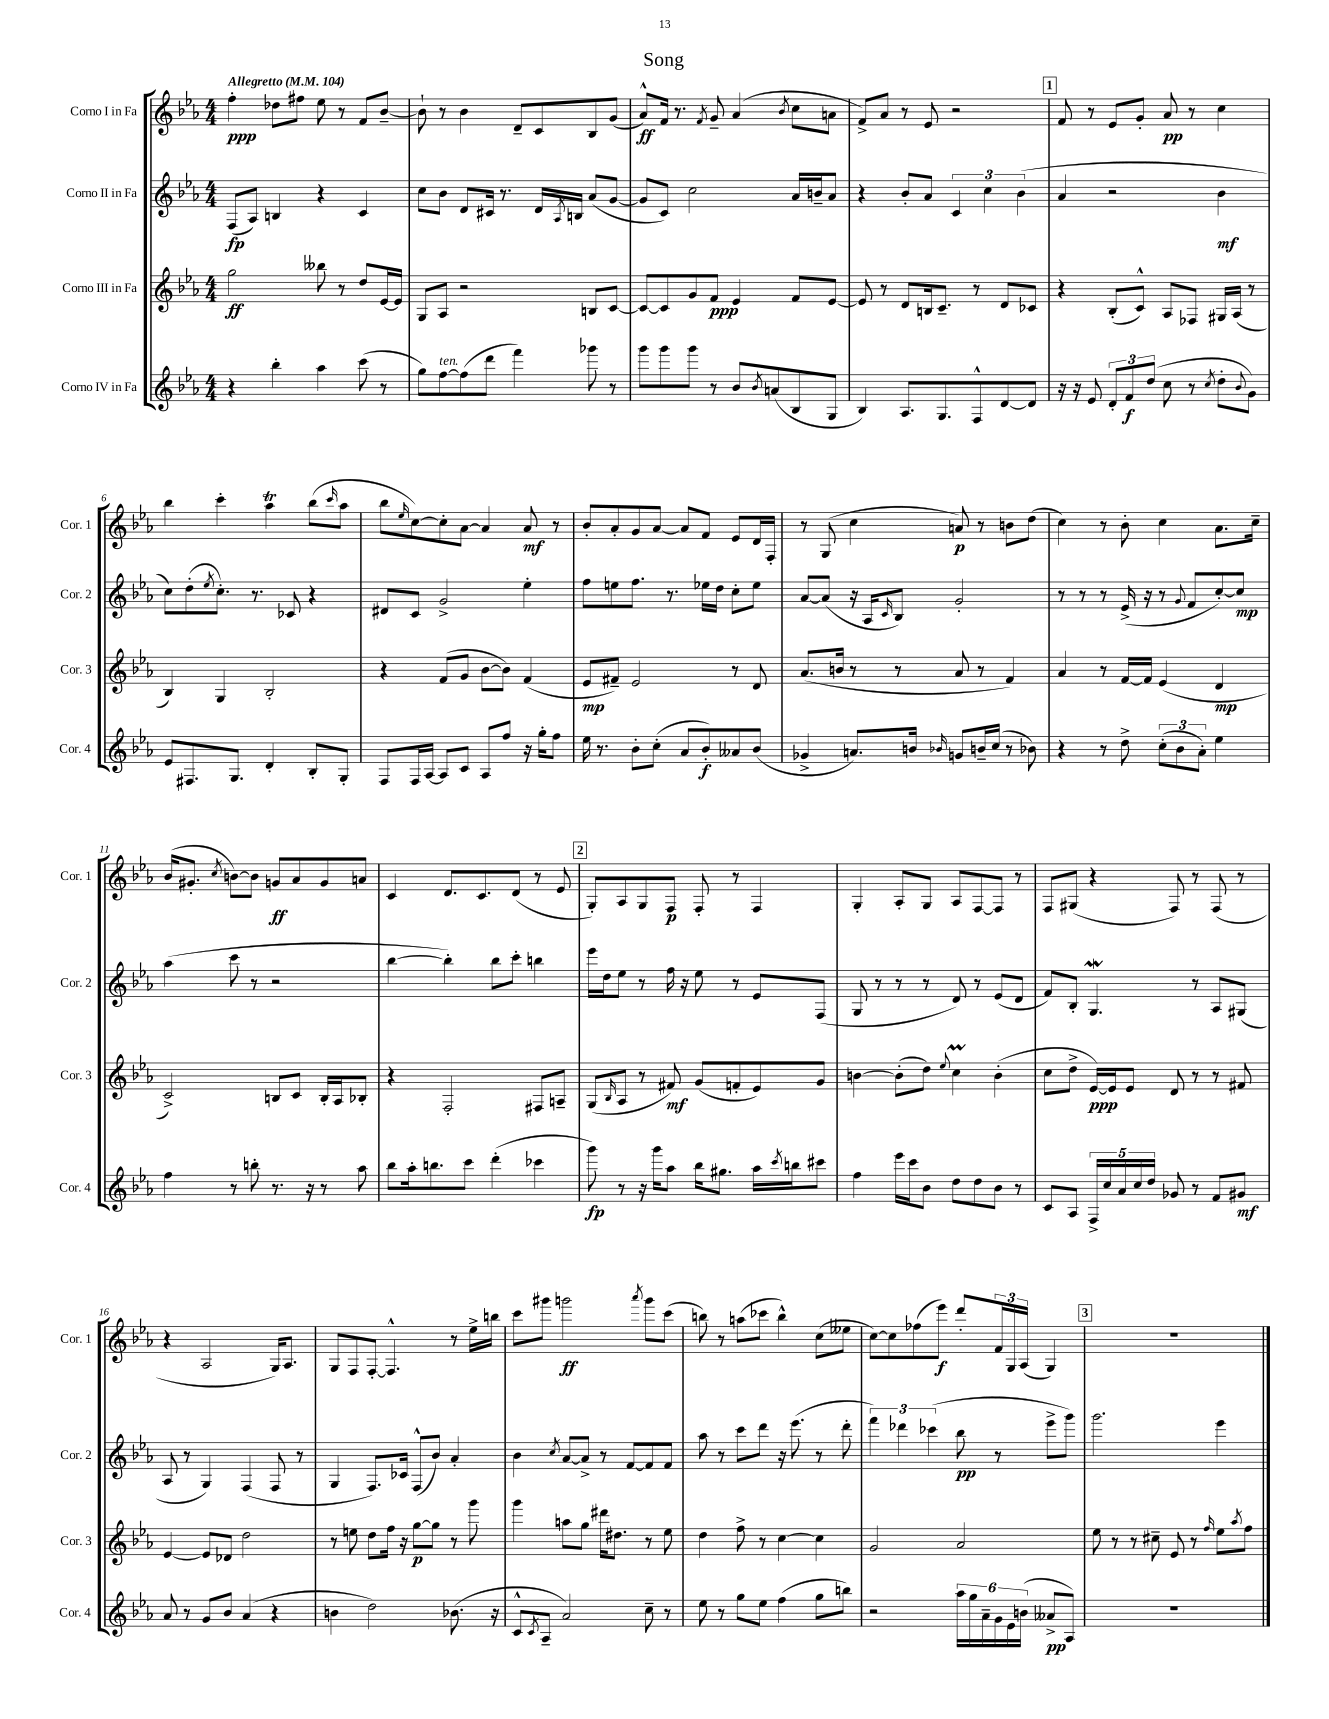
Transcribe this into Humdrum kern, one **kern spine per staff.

**kern	**dynam	**kern	**dynam	**kern	**dynam	**kern	**dynam
*part4	*part4	*part3	*part3	*part2	*part2	*part1	*part1
*staff4	*staff4	*staff3	*staff3	*staff2	*staff2	*staff1	*staff1
*I"Corno IV in Fa	*	*I"Corno III in Fa	*	*I"Corno II in Fa	*	*I"Corno I in Fa	*
*I'Cor. 4	*	*I'Cor. 3	*	*I'Cor. 2	*	*I'Cor. 1	*
*clefG2	*	*clefG2	*	*clefG2	*	*clefG2	*
*k[b-e-a-]	*	*k[b-e-a-]	*	*k[b-e-a-]	*	*k[b-e-a-]	*
*M4/4	*	*M4/4	*	*M4/4	*	*M4/4	*
*MM104	*	*MM104	*	*MM104	*	*MM104	*
=1	=1	=1	=1	=1	=1	=1	=1
!	!	!	!	!	!	!LO:TX:a:B:t=Allegretto	!
4r	.	2gg\	ff	(8F/L	fp	4ff'\	ppp
.	.	.	.	8A-/J)	.	.	.
4bb-'\	.	.	.	4Bn/	.	8dd-X\L	.
.	.	.	.	.	.	8ff#X\J	.
4aa-\	.	8bb--X\	.	4r	.	8ee-\	.
.	.	8r	.	.	.	8r	.
(8ccc\	.	8dd/L	.	4c/	.	8f/L	.
8r	.	[16e-/L	.	.	.	[8b-~/J	.
.	.	16e-/JJ]	.	.	.	.	.
=2	=2	=2	=2	=2	=2	=2	=2
8gg\L)	.	8G/L	.	8cc\L	.	8b-`\]	.
!LO:TX:a:i:t=ten.	!	!	!	!	!	!	!
[8ff\	.	8A-/J	.	8b-\J	.	8r	.
(8ff\]	.	2r	.	8d/L	.	4b-\	.
8ddd\J	.	.	.	16c#X/Jk	.	.	.
.	.	.	.	8.r	.	.	.
4fff\)	.	.	.	.	.	8d~/L	.
.	.	.	.	16d/LL	.	8c/	.
.	.	.	.	8qA-/	.	.	.
.	.	.	.	16Bn/JJ	.	.	.
8ggg-X\	.	8Bn/L	.	(8a-/L	.	8B-/	.
8r	.	[8c/J	.	[8g/J	.	(8g/J	.
=3	=3	=3	=3	=3	=3	=3	=3
8ggg\L	.	8c/L_	.	8g/L]	.	8a-^^/L)	ff
8ggg\	.	8c/]	.	8c/J)	.	16f/Jk	.
.	.	.	.	.	.	8.r	.
8ggg\J	.	8g/	.	2cc\	.	.	.
.	.	.	.	.	.	8qf/	.
8r	.	8f/J	ppp	.	.	8g~/	.
8b-/L	.	4e-/	.	.	.	(4a-/	.
8qb-/	.	.	.	.	.	.	.
(8an/	.	.	.	.	.	.	.
.	.	.	.	.	.	8qb-/	.
8B-/	.	8f/L	.	16a-/LL	.	8cc\L	.
.	.	.	.	16bn~/J	.	.	.
8G/J	.	[8e-/J	.	8a-/J	.	8an\J	.
=4	=4	=4	=4	=4	=4	=4	=4
4B-/)	.	8e-/]	.	4r	.	8f^/L)	.
.	.	8r	.	.	.	8a-/J	.
8.A-/L	.	8d/L	.	8b-'/L	.	8r	.
.	.	16Bn/k	.	8a-/J	.	8e-/	.
8.G/	.	8.c~/J	.	.	.	.	.
.	.	.	.	6c/	.	2r	.
8F^^/	.	8r	.	.	.	.	.
.	.	.	.	6cc\	.	.	.
[8d/	.	8d/L	.	.	.	.	.
.	.	.	.	(6b-\	.	.	.
8d/J]	.	8c-X/J	.	.	.	.	.
!!LO:REH:place=s1:t=1
=5	=5	=5	=5	=5	=5	=5	=5
16r	.	4r	.	4a-/	.	8f/	.
16r	.	.	.	.	.	.	.
8e-/	.	.	.	.	.	8r	.
12d'/L	.	(8B-'/L	.	2r	.	8e-/L	.
12f/	f	.	.	.	.	.	.
.	.	8c^^/J)	.	.	.	8g'/J	.
(12dd/J	.	.	.	.	.	.	.
8cc\	.	8A-/L	.	.	.	8a-/	pp
8r	.	8F-X/J	.	.	.	8r	.
8qcc/	.	.	.	.	.	.	.
8dd'\L	.	16G#X/LL	.	4b-\	mf	4cc\	.
.	.	(16A-/JJ	.	.	.	.	.
8qqb-/	.	.	.	.	.	.	.
8g\J)	.	8r	.	.	.	.	.
!!LO:LB:g=z
=6	=6	=6	=6	=6	=6	=6	=6
8e-/L	.	4B-/)	.	8cc\L)	.	4bb-\	.
8.F#X/	.	.	.	(8dd'\	.	.	.
.	.	.	.	8qee-/	.	.	.
.	.	4G/	.	8.cc'\J)	.	4ccc'\	.
8.G/J	.	.	.	.	.	.	.
.	.	.	.	8.r	.	.	.
4d'/	.	2B-'/	.	.	.	4aa-T\	.
.	.	.	.	8c-X/	.	.	.
8B-'/L	.	.	.	4r	.	(8bb-\L	.
.	.	.	.	.	.	16qqccc/	.
8G'/J	.	.	.	.	.	8aa-\J	.
=7	=7	=7	=7	=7	=7	=7	=7
8F/L	.	4r	.	8d#X/L	.	8bb-\L	.
.	.	.	.	.	.	16qqee-/	.
16F/L	.	.	.	8c/J	.	[8cc\)	.
[16A-/JJ	.	.	.	.	.	.	.
8A-/L]	.	(8f/L	.	2g^/	.	8cc'\]	.
8c/J	.	8g/J	.	.	.	[8a-\J	.
8A-/L	.	[8b-\L	.	.	.	4a-/]	.
8ff/J	.	8b-\J])	.	.	.	.	.
16r	.	(4f/	.	4ee-'\	.	8a-/	mf
16gg'\KL	.	.	.	.	.	.	.
8ff\J	.	.	.	.	.	8r	.
=8	=8	=8	=8	=8	=8	=8	=8
16ee-\	.	8e-/L	mp	8ff\L	.	8b-'/L	.
8.r	.	.	.	.	.	.	.
.	.	8f#X~/J)	.	8een\	.	8a-'/	.
8b-'\L	.	2e-/	.	8.ff\J	.	8g/	.
(8cc'\J	.	.	.	.	.	[8a-/J	.
.	.	.	.	8.r	.	.	.
8a-/L	.	.	.	.	.	8a-/L]	.
8b-'/)	f	.	.	16ee-X\LL	.	8f/J	.
.	.	.	.	16dd\JJ	.	.	.
8a--X/	.	8r	.	8cc'\L	.	8e-/L	.
(8b-/J	.	8d/	.	8ee-\J	.	16d/L	.
.	.	.	.	.	.	16F'/JJ	.
=9	=9	=9	=9	=9	=9	=9	=9
4g-X^/	.	(8.a-/L	.	[8a-/L	.	8r	.
.	.	.	.	(8a-/J]	.	(8G/	.
.	.	16bn/Jk	.	.	.	.	.
8.an/L)	.	8r	.	16r	.	4cc\	.
.	.	.	.	16A-/KL	.	.	.
.	.	.	.	16qqc/	.	.	.
.	.	8r	.	8B-/J)	.	.	.
16bn/Jk	.	.	.	.	.	.	.
16qqb-X/	.	.	.	.	.	.	.
8gn/L	.	8a-/	.	2g'/	.	8an/)	p
16bn~/L	.	8r	.	.	.	8r	.
(16cc/JJ	.	.	.	.	.	.	.
8r	.	4f/)	.	.	.	8bn\L	.
8b-X\)	.	.	.	.	.	(8dd\J	.
=10	=10	=10	=10	=10	=10	=10	=10
4r	.	4a-/	.	8r	.	4cc\)	.
.	.	.	.	8r	.	.	.
8r	.	8r	.	8r	.	8r	.
8dd^\	.	[16f/LL	.	(16e-^/	.	8b-'\	.
.	.	16f/JJ]	.	16r	.	.	.
(12cc'\L	.	(4e-/	.	8r	.	4cc\	.
12b-\	.	.	.	.	.	.	.
.	.	.	.	8qqg/	.	.	.
.	.	.	.	8f/L	.	.	.
12a-'\J)	.	.	.	.	.	.	.
4ee-\	.	4d/	mp	[8cc'/)	.	8.a-\L	.
.	.	.	.	8cc/J]	mp	.	.
.	.	.	.	.	.	16cc~\Jk	.
!!LO:LB:g=z
=11	=11	=11	=11	=11	=11	=11	=11
4ff\	.	2c^/)	.	(4aa-\	.	(16b-/KL	.
.	.	.	.	.	.	8.g#X'/J	.
.	.	.	.	.	.	8qcc/	.
8r	.	.	.	8ccc\	.	[8bn\L)	.
8bbn'\	.	.	.	8r	.	8b\J]	.
8.r	.	8Bn/L	.	2r	.	8gn/L	ff
.	.	8c/J	.	.	.	8a-/	.
16r	.	.	.	.	.	.	.
8r	.	16B'/LL	.	.	.	8g/	.
.	.	16A-/J	.	.	.	.	.
8aa-\	.	8B-X'/J	.	.	.	8an/J	.
=12	=12	=12	=12	=12	=12	=12	=12
8bb-\L	.	4r	.	[4bb-\	.	4c/	.
16aa-'\k	.	.	.	.	.	.	.
8.bbn\	.	.	.	.	.	.	.
.	.	2F'/	.	4bb-'\])	.	8.d/L	.
8ccc\J	.	.	.	.	.	.	.
.	.	.	.	.	.	8.c/	.
(4ddd'\	.	.	.	8bb-\L	.	.	.
.	.	.	.	8ccc'\J	.	(8d/J	.
4ccc-X\	.	8F#X/L	.	4bbn\	.	8r	.
.	.	8An~/J	.	.	.	8e-/	.
!!LO:REH:place=s1:t=2
=13	=13	=13	=13	=13	=13	=13	=13
8ggg\)	fp	(8G/L	.	16eee-\LL	.	8G'/L)	.
.	.	.	.	16dd\J	.	.	.
.	.	16qqB-/	.	.	.	.	.
8r	.	8A-/J	.	8ee-\J	.	8A-/	.
16r	.	8r	.	8r	.	8G/	.
16ggg\KL	.	.	.	.	.	.	.
8aa-\J	.	8f#X/)	mf	16ff\	.	8F/J	p
.	.	.	.	16r	.	.	.
16bb-\KL	.	(8g/L	.	8ee-\	.	8F'/	.
8.gg#X\J	.	.	.	.	.	.	.
.	.	8fn'/	.	8r	.	8r	.
16aa-\LL	.	8e-/)	.	8e-/L	.	4F/	.
8qccc/	.	.	.	.	.	.	.
16bbn\J	.	.	.	.	.	.	.
8ccc#X\J	.	8g/J	.	(8F/J	.	.	.
=14	=14	=14	=14	=14	=14	=14	=14
4ff\	.	[4bn\	.	8G/	.	4G'/	.
.	.	.	.	8r	.	.	.
16eee-\LL	.	(8b'\L]	.	8r	.	8A-'/L	.
16ccc\J	.	.	.	.	.	.	.
8b-\J	.	8dd\J)	.	8r	.	8G/J	.
.	.	8qqee-/	.	.	.	.	.
8dd\L	.	4ccM\	.	8d/)	.	8A-/L	.
8dd\	.	.	.	8r	.	[8F/	.
8b-\J	.	(4b'\	.	(8e-/L	.	8F/J]	.
8r	.	.	.	8d/J	.	8r	.
=15	=15	=15	=15	=15	=15	=15	=15
8c/L	.	8cc\L	.	8f/L)	.	8F/L	.
8A-/J	.	8dd^\J	.	8B-'/J	.	(8G#X/J	.
20F^/LL	.	[16e-/LL)	ppp	4.GW/	.	4r	.
20cc/	.	.	.	.	.	.	.
.	.	16e-/J]	.	.	.	.	.
20a-/	.	.	.	.	.	.	.
.	.	8e-/J	.	.	.	.	.
20cc/	.	.	.	.	.	.	.
20dd/JJ	.	.	.	.	.	.	.
8g-X/	.	8d/	.	.	.	8F/)	.
8r	.	8r	.	8r	.	8r	.
8f/L	.	8r	.	8A-/L	.	(8F/	.
8g#X/J	mf	8f#X/	.	(8G#X/J	.	8r	.
!!LO:LB:g=z
=16	=16	=16	=16	=16	=16	=16	=16
8a-/	.	[4e-/	.	8A-/	.	4r	.
8r	.	.	.	8r	.	.	.
8g/L	.	8e-/L]	.	4G/)	.	2A-/	.
8b-/J	.	8d-X/J	.	.	.	.	.
(4a-/	.	2dd\	.	(4F/	.	.	.
4r	.	.	.	8F/	.	16G/KL)	.
.	.	.	.	.	.	8.A-/J	.
.	.	.	.	8r	.	.	.
=17	=17	=17	=17	=17	=17	=17	=17
4bn\	.	8r	.	4G/	.	8G/L	.
.	.	8een\	.	.	.	8F/	.
2dd\)	.	8dd\L	.	8.F/L)	.	[8F'/J	.
.	.	16ff\Jk	.	.	.	4.F^^/]	.
.	.	16r	.	16c-X/Jk	.	.	.
.	.	[8gg\L	p	(8F^^/L	.	.	.
.	.	8gg\J]	.	8b-/J)	.	.	.
(8.b-X\	.	8r	.	4a-'/	.	8r	.
.	.	8ggg\	.	.	.	16ee-^\LL	.
16r	.	.	.	.	.	16bbn\JJ	.
=18	=18	=18	=18	=18	=18	=18	=18
8c^^/L	.	4ggg\	.	4b-\	.	8ccc\L	.
8qc/	.	.	.	.	.	.	.
8A-~/J	.	.	.	.	.	8ggg#X\J	.
.	.	.	.	8qcc/	.	.	.
2a-/)	.	8aan\L	.	[8a-/L	.	2gggn\	ff
.	.	8gg\J	.	8a-^/J]	.	.	.
.	.	16ddd#X\KL	.	8r	.	.	.
.	.	8.dd#X\J	.	.	.	.	.
.	.	.	.	[8f/L	.	.	.
.	.	.	.	.	.	8qaaa-/	.
8cc~\	.	8r	.	8f/]	.	8ggg\L	.
8r	.	8ee-\	.	8f/J	.	(8ccc\J	.
=19	=19	=19	=19	=19	=19	=19	=19
8ee-\	.	4dd\	.	8aa-\	.	8bbn\)	.
8r	.	.	.	8r	.	8r	.
8gg\L	.	8ff^\	.	8ccc\L	.	(8aan\L	.
8ee-\J	.	8r	.	8ddd\J	.	8ccc-X\J	.
(4ff\	.	[4cc\	.	16r	.	4bb^^\)	.
.	.	.	.	(8.eee-\	.	.	.
8gg\L	.	4cc\]	.	8r	.	(8cc\L	.
8bbn\J)	.	.	.	8ddd'\	.	8ee--X\J	.
=20	=20	=20	=20	=20	=20	=20	=20
2r	.	2g/	.	6fff\)	.	[8cc\L)	.
.	.	.	.	.	.	8cc\]	.
.	.	.	.	6ddd-X\	.	.	.
.	.	.	.	.	.	(8ff-X\	.
.	.	.	.	(6ccc-X\	.	.	.
.	.	.	.	.	.	8eee-\J)	f
24aa-\LL	.	2a-/	.	8bb-\	pp	8ddd'/L	.
24gg\	.	.	.	.	.	.	.
24a-~\	.	.	.	.	.	.	.
24g\	.	.	.	8r	.	24f/L	.
24e-\	.	.	.	.	.	24G/	.
(24bn\JJ	.	.	.	.	.	(24A-/JJ	.
8a--X^/L	pp	.	.	8eee-^\L	.	4G/)	.
8A-/J)	.	.	.	8ggg\J)	.	.	.
!!LO:REH:place=s1:t=3
=21	=21	=21	=21	=21	=21	=21	=21
1r	.	8ee-\	.	2.ggg\	.	1r	.
.	.	8r	.	.	.	.	.
.	.	8r	.	.	.	.	.
.	.	8cc#X~\	.	.	.	.	.
.	.	8e-/	.	.	.	.	.
.	.	8r	.	.	.	.	.
.	.	16qqff/	.	.	.	.	.
.	.	8ee-\L	.	4eee-\	.	.	.
.	.	8qaa-/	.	.	.	.	.
.	.	8ff\J	.	.	.	.	.
==	==	==	==	==	==	==	==
*-	*-	*-	*-	*-	*-	*-	*-
